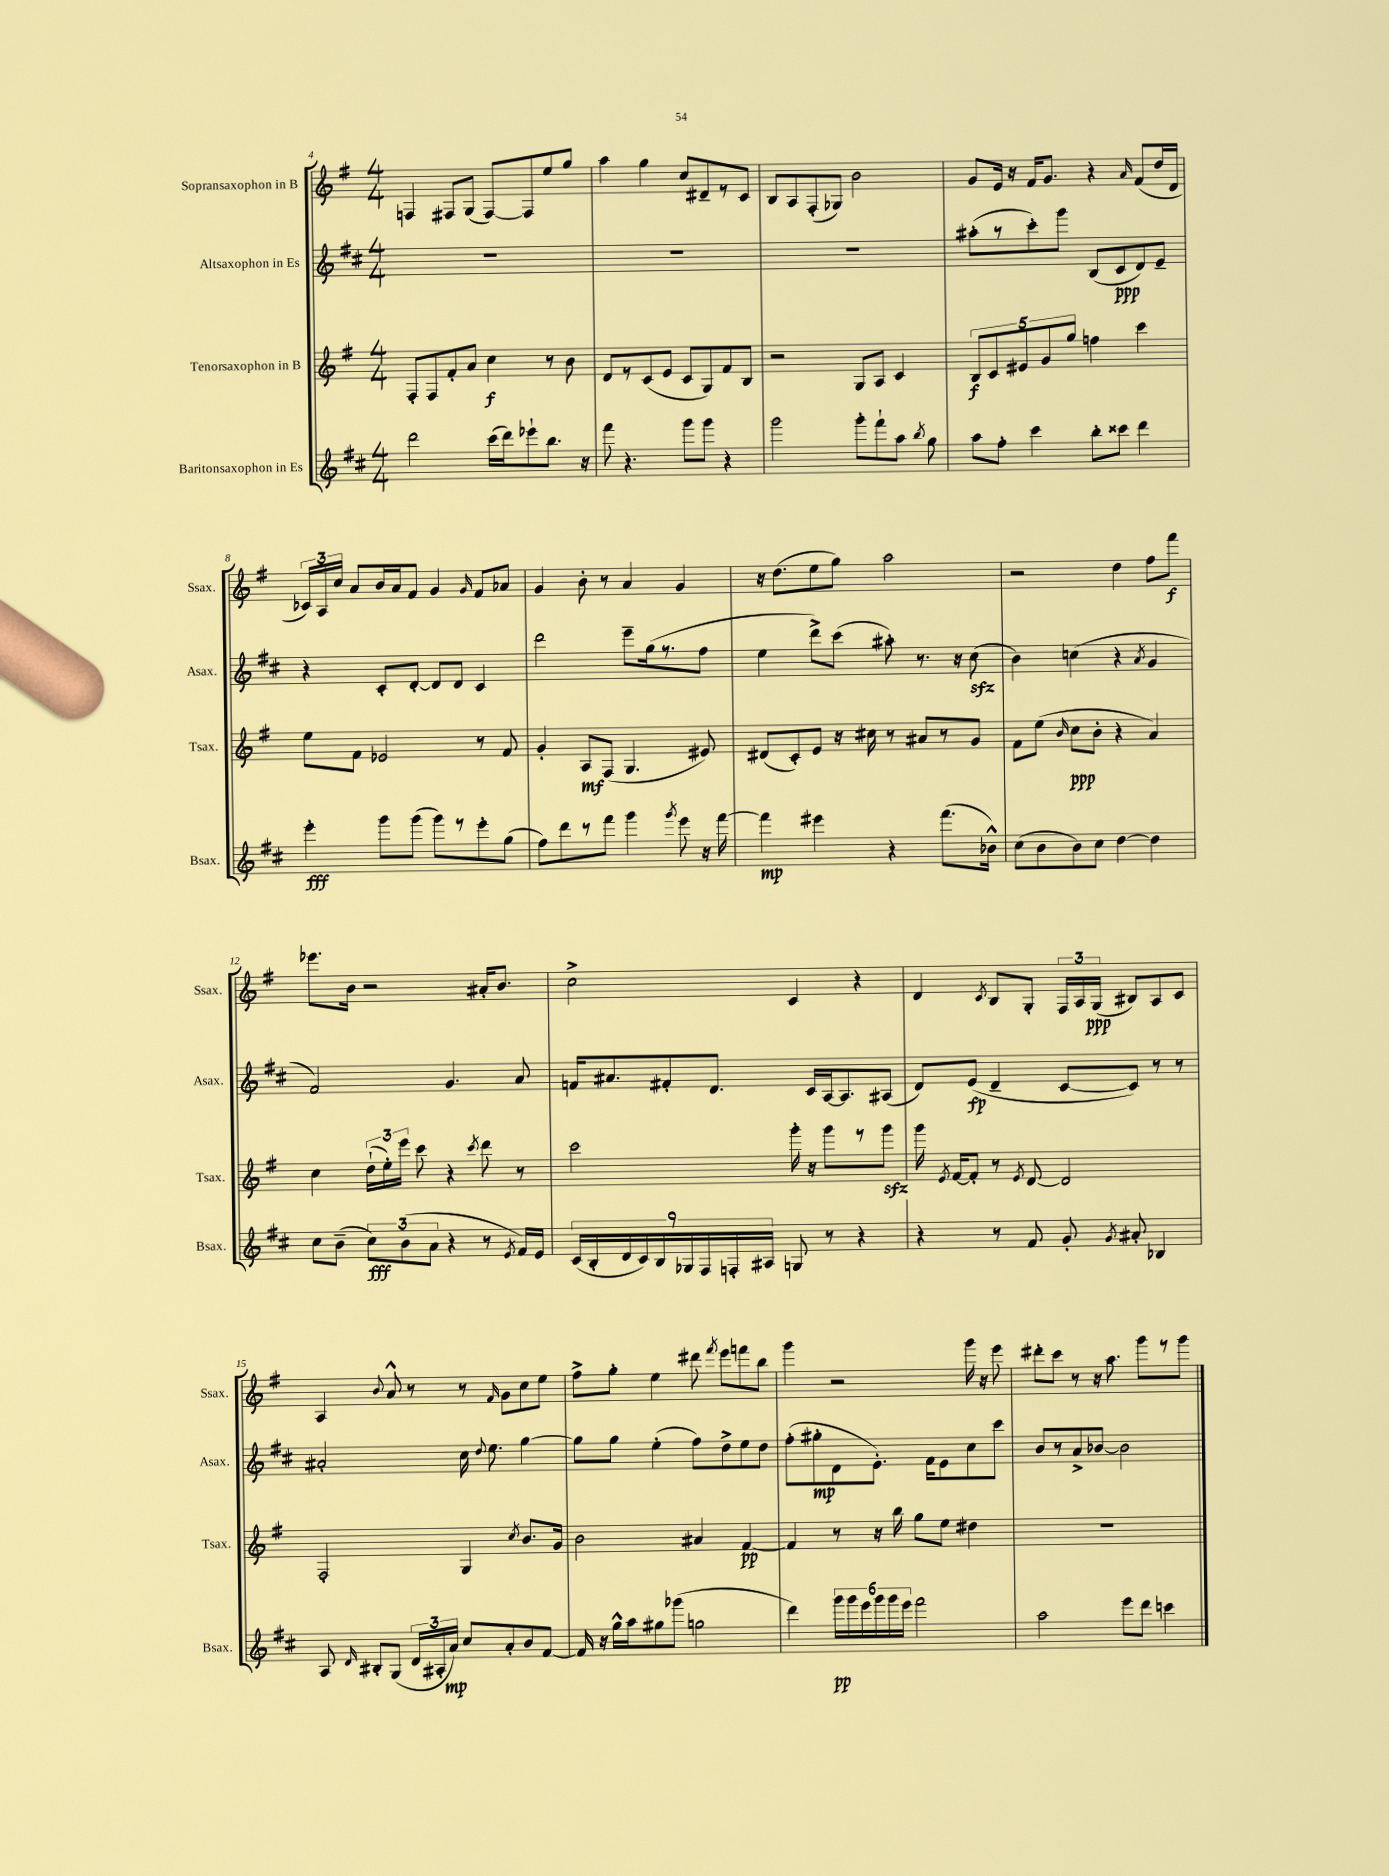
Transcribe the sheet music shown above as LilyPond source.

<<
\new StaffGroup <<
\new Staff = "s0" \with { instrumentName = "Sopransaxophon in B" shortInstrumentName = "Ssax." } {
    \clef treble \key g \major \numericTimeSignature \time 4/4
    \autoBeamOff f4 fis8[ g8]( fis8[~) fis8 e''8 g''8] |
    a''4 g''4 c''8[ dis'8-- r8 c'8] |
    b8[ a8 fis8-.( ges8]) b'2 |
    g'8[ e'16] r16 fis'16[ g'8.] r4 \grace { a'16 } fis'8[( d''16 d'16] |
    \tuplet 3/2 { ces'16[) a16 c''16] } a'8[ b'16 a'16 fis'8] g'4 \grace { g'16 } fis'8[ aes'8] |
    g'4 b'8-. r8 a'4 g'4 |
    r16 d''8.[( e''8 g''8]) a''2 |
    r2 d''4 fis''8[ fis'''8]\f |
    ees'''8.[ b'16] r2 ais'16[-. b'8.] |
    c''2-> c'4 r4 |
    d'4 \acciaccatura { c'8 } b8[ g8]-. \tuplet 3/2 { fis16[ a16 g16]\ppp( } bis8[) a8 c'8] |
    a4 \appoggiatura { b'8 } a'8-^ r8 r8 \grace { fis'16 } g'8[ c''8 e''8] |
    fis''8[-> g''8]-. e''4 dis'''8 \acciaccatura { fis'''8 } e'''8[ f'''8 b''8] |
    g'''4 r2 g'''16 r16 e'''8 |
    dis'''8[-. c'''8] r8 r16 a''8. g'''8[ r8 g'''8] \bar "|." |
}
\new Staff = "s1" \with { instrumentName = "Altsaxophon in Es" shortInstrumentName = "Asax." } {
    \clef treble \key d \major \numericTimeSignature \time 4/4
    \autoBeamOff R1 |
    R1 |
    R1 |
    ais''8[-.( r8 cis'''8-.) g'''8] b8[( cis'8\ppp d'8) e'8]-- |
    r4 cis'8[-. d'8]~-. d'8[ d'8] cis'4 |
    d'''2 e'''8[-- g''16( r8. fis''8] |
    e''4 d'''8[->) cis'''8]( ais''8-.) r8. r16 cis''8\sfz( |
    b'4) c''4( r4 \acciaccatura { a'8 } g'4 |
    fis'2) g'4. a'8 |
    f'16[ ais'8. fis'8-. d'8.] cis'16[ a16~ a8. ais8]( |
    d'8[) e'8]\fp( d'4-- cis'8[~ cis'8]) r8 r8 |
    ais'2-. cis''16 \appoggiatura { d''8 } e''8. g''4~ |
    g''8[ g''8] e''4-.( fis''8[) d''8-> e''8 d''8] |
    fis''8[-.( gis''8-.\mp d'8 e'8.]-.) fis'16[ e'8 cis''8 cis'''8] |
    b'8[ r8 a'8-> bes'8]~ bes'2 \bar "|." |
}
\new Staff = "s2" \with { instrumentName = "Tenorsaxophon in B" shortInstrumentName = "Tsax." } {
    \clef treble \key g \major \numericTimeSignature \time 4/4
    \autoBeamOff fis8[-. fis8 fis'8-. a'8] c''4\f r8 b'8 |
    d'8[ r8 c'8( e'8] c'8[ g8) fis'8 b8] |
    r2 g8[ a8] c'4 |
    \tuplet 5/4 { b8[\f c'8 eis'8 g'8 g''8] } f''4 c'''4 |
    e''8[ fis'8] ees'2 r8 fis'8 |
    g'4-. a8[\mf fis8]( g4. eis'8) |
    dis'8[( c'8-.) e'8] r16 cis''16 r8 ais'8[ r8 g'8] |
    fis'8[ e''8]( \grace { b'16 } c''8[\ppp b'8]-. r4 a'4) |
    c''4 \tuplet 3/2 { d''16[-!( e''16-.) e'''16] } c'''8 r4 \acciaccatura { c'''8 } d'''8 r8 |
    c'''2 g'''16-. r16 g'''8[ r8 g'''8]\sfz |
    g'''16 \acciaccatura { e'8 } fis'16[~ fis'8]-. r8 \acciaccatura { e'8 } d'8~ d'2 |
    fis2-. g4 \acciaccatura { c''8 } b'8.[ g'16] |
    b'2 ais'4 fis'4~\pp |
    fis'4 r8 r16 b''16 g''8[ e''8] dis''4 |
    R1 \bar "|." |
}
\new Staff = "s3" \with { instrumentName = "Baritonsaxophon in Es" shortInstrumentName = "Bsax." } {
    \clef treble \key d \major \numericTimeSignature \time 4/4
    \autoBeamOff d'''2 cis'''16[( d'''16) ees'''8-! b''8.] r16 |
    fis'''8 r4. g'''8[ g'''8] r4 |
    g'''2 g'''8[-. fis'''8-! a''8] \acciaccatura { b''8 } g''8 |
    a''8[ fis''8]-. cis'''4 b''8[-. cisis'''8] d'''4 |
    e'''4-.\fff g'''8[ g'''8]( g'''8[) r8 e'''8-. g''8]( |
    fis''8[) d'''8 r8 fis'''8] g'''4 \acciaccatura { g'''8 } e'''8 r16 fis'''16~ |
    fis'''4\mp eis'''4 r4 fis'''8.[( bes'16]-^) |
    cis''8[( b'8 b'8) cis''8] d''4~ d''4 |
    cis''8[ b'8]--( \tuplet 3/2 { cis''8[\fff) b'8( a'8] } r4 r8 \acciaccatura { e'8 } fis'16[) e'16] |
    \tuplet 9/8 { cis'16[( b16-. d'16 cis'16) b16 ges16 fis16 f16-. ais16] } g8 r8 r4 |
    r4 r8 fis'8 g'8-. \acciaccatura { g'8 } ais'8-. bes4 |
    a8 \grace { d'16 } bis8[-. g8]( \tuplet 3/2 { d'16[ ais16-. a'16]\mp) } cis''8[ a'8-. b'8 fis'8]~ |
    fis'16 r16 g''16[-^ a''16 gis''8 ges'''8]( g''2 |
    d'''4) \tuplet 6/4 { g'''16[\pp g'''16 e'''16 g'''16 g'''16 e'''16] } fis'''2 |
    a''2 e'''8[ d'''8] c'''4 \bar "|." |
}
>>
>>
\layout { \context { \Score currentBarNumber = #4 } }
